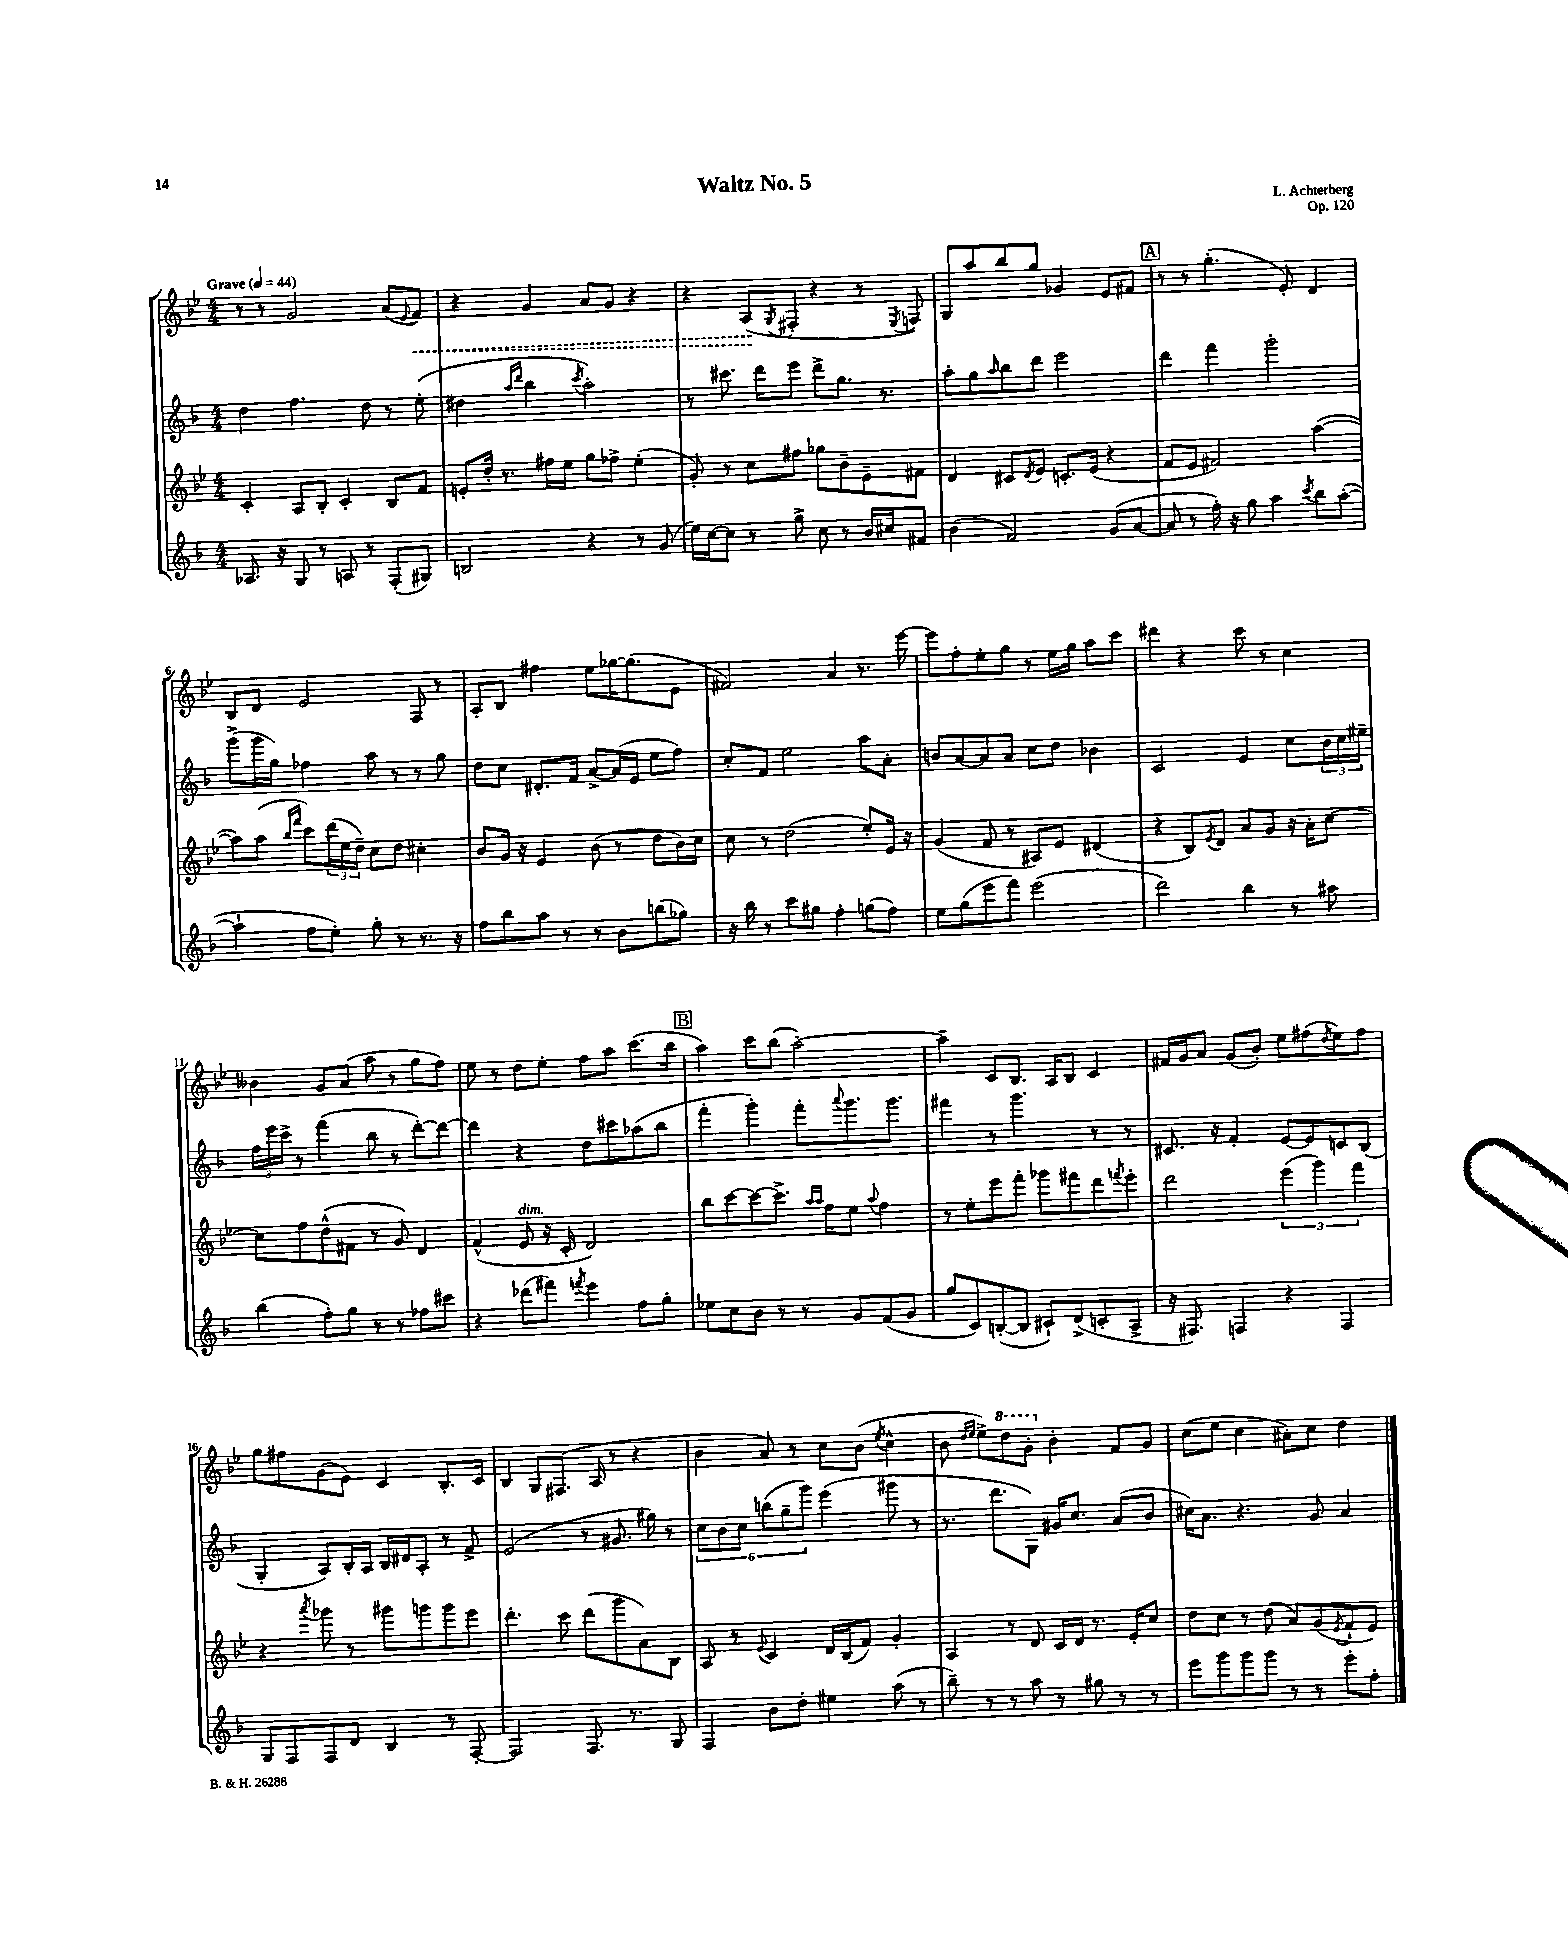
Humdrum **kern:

**kern	**kern	**kern	**kern	**dynam
*part4	*part3	*part2	*part1	*part1
*staff4	*staff3	*staff2	*staff1	*staff1
*clefG2	*clefG2	*clefG2	*clefG2	*
*k[b-]	*k[b-e-]	*k[b-]	*k[b-e-]	*
*M4/4	*M4/4	*M4/4	*M4/4	*
*MM44	*MM44	*MM44	*MM44	*
=1	=1	=1	=1	=1
!	!	!	!LO:TX:a:B:t=Grave	!
8.A-X/	4c'/	4dd\	8r	.
.	.	.	8r	.
16r	.	.	.	.
8G/	8A/L	4.ff\	2g/	.
8r	8B-'/J	.	.	.
8An/	4c'/	.	.	.
8r	.	8dd\	.	.
(8F'/L	8B-/L	8r	(8a/L	.
.	.	.	8qqe-/	.
!	!	!	!	!LO:HP:b
8G#X/J)	8f/J	(8ee'\	8f/J)	<
=2	=2	=2	=2	=2
2Bn/	8en'/L	4dd#X\	4r	.
.	16dd'/Jk	.	.	.
.	8.r	.	.	.
.	.	16qqaa/LL	.	.
.	.	16qqddd/JJ	.	.
.	.	4bb-\	4g/	.
.	16ff#X\LL	.	.	.
.	16ee-\JJ	.	.	.
.	.	8qccc/	.	.
4r	8gg\L	2aa'\)	8a/L	.
.	8ff-X^\J	.	8g/J	.
8r	(4ee-'\	.	4r	.
(8g/	.	.	.	.
=3	=3	=3	=3	=3
16ee\LL)	8g'/)	8r	4r	.
[16cc\J	.	.	.	.
8cc\J]	8r	8.ccc#X\	.	.
8r	8cc\L	.	(8A/L	.
.	.	16ddd\KL	.	.
.	.	.	8qG/	.
8gg^\	8ff#X\J	8eee\J	8F#X'/J	[
8cc\	8gg-X\L	8ddd^\L	4r	.
8r	8b-~\	8.gg\J	.	.
16b-/LL	8e-~\	.	8r	.
16cc#X/J	.	8.r	.	.
.	.	.	8qE-/	.
8f#X/J	8f#X\J	.	8Fn/)	.
=4	=4	=4	=4	=4
(4b-\	4d/	8aa'\L	8G/L	.
.	.	8gg\	8aa/	.
.	.	16qqaa/	.	.
2f/)	8c#X/L	8bb-\	8bb-/	.
.	8qd/	.	.	.
.	8e-/J	8ddd\J	8gg/J	.
.	8.cn'/L	2eee\	4g-X/	.
.	(16e-/Jk	.	.	.
(8g/L	4r	.	8e-/L	.
[8a/J	.	.	8f#X/J	.
!!LO:REH:place=s1:t=A
=5	=5	=5	=5	=5
8a/]	8f/L	4ddd\	8r	.
8r	8e-/J	.	8r	.
16ff'\)	2f#X/)	4fff\	(4.gg'\	.
16r	.	.	.	.
8gg\	.	.	.	.
4aa\	.	2ggg'\	.	.
.	.	.	8e-'/)	.
8qccc/	.	.	.	.
8bb-\L	([4aa\	.	4d/	.
([8aa'\J	.	.	.	.
!!LO:LB:g=z
=6	=6	=6	=6	=6
4aa`\]	8aa\L])	(8ggg^\L	8B-/L	.
.	(8aa\J	16ggg\L	8d/J	.
.	.	16gg\JJ)	.	.
.	16qqbb-/LL	.	.	.
.	16qqfff/JJ	.	.	.
8ff\L	8ccc\L)	4ff-X\	2e-/	.
8ee'\J)	(24ddd\L	.	.	.
.	24ee-\	.	.	.
.	24dd~\JJ)	.	.	.
8gg'\	8cc\L	8aa\	.	.
8r	8dd\J	8r	.	.
8.r	4cc#X'\	8r	8F/	.
.	.	8gg\	8r	.
16r	.	.	.	.
=7	=7	=7	=7	=7
8ff\L	8b-/L	8dd\L	8A'/L	.
8bb-\	16g/Jk	8cc\J	8B-/J	.
.	16r	.	.	.
8aa\J	4e-/	8.d#X'/L	4ff#X\	.
8r	.	.	.	.
.	.	16f/Jk	.	.
8r	(8b-\	[8a^/L	8ee-\L	.
8b-\L	8r	(16a/L]	[16gg-X\K	.
.	.	16e/JJ	(8.gg-\]	.
(8bbn\	8dd\L	8ee\L	.	.
8gg-X\J)	16b-\L)	8ff\J)	8e-\J	.
.	16cc\JJ	.	.	.
=8	=8	=8	=8	=8
16r	8cc\	8cc'/L	2f#X/)	.
16bb-\	.	.	.	.
8r	8r	8f/J	.	.
8ccc\L	(2dd\	2ee\	.	.
8gg#X\J	.	.	.	.
4ff'\	.	.	4a/	.
(8ggn\L	8ee-'/L)	8aa\L	8.r	.
8ff\J)	16e-/Jk	8a'\J	.	.
.	16r	.	[16eee-\	.
=9	=9	=9	=9	=9
8ee\L	(4g/	8bn/L	8eee-\L]	.
(8gg\	.	[8a/	8ff'\	.
8eee\	8f/	8a/]	8ee-'\	.
8fff\J)	8r	8a/J	8gg\J	.
(2eee\	8A#X/L)	8cc\L	8r	.
.	8e-/J	8dd\J	16ee-\LL	.
.	.	.	16gg\JJ	.
.	(4d#X/	4b-X\	8aa\L	.
.	.	.	8ccc\J	.
=10	=10	=10	=10	=10
2ddd\)	4r	2c/	4ddd#X\	.
.	8B-/L)	.	4r	.
.	8qe-/	.	.	.
.	8d/J	.	.	.
4bb-\	8a/L	4e/	8ccc\	.
.	8g/J	.	8r	.
8r	16r	8cc\L	4cc\	.
.	16a'\KL	.	.	.
8aa#X\	[8cc\J	24b-\L	.	.
.	.	24cc\	.	.
.	.	24ee#X~\JJ	.	.
!!LO:LB:g=z
=11	=11	=11	=11	=11
(4bb-\	8cc\L]	24ff\LL	4b--X\	.
.	.	24eee\	.	.
.	.	24ccc^\JJ	.	.
.	8ff\	8r	.	.
8ff'\L)	(8dd^^\	(4fff\	8g/L	.
8gg\J	8f#X\J	.	(8a/J	.
8r	8r	8bb-\	8aa\	.
8r	8g/)	8r	8r	.
8ff-X\L	4d/	[8ddd'\L)	8gg\L	.
8ccc#X\J	.	8ddd\J_	8ff\J)	.
=12	=12	=12	=12	=12
4r	(4f^^/	4ddd\]	8ee-\	.
.	.	.	8r	.
!	!LO:TX:a:i:t=dim.	!	!	!
(8ddd-X\L	8e-/	4r	8dd\L	.
8fff#X\J)	16r	.	8ee-'\J	.
.	16c'/	.	.	.
8qfffn/	.	.	.	.
4eee\	2d/)	8dd\L	8ff\L	.
.	.	8ccc#X\	8aa\J	.
8ff\L	.	(8aa-X\	(8.ccc\L	.
8gg'\J	.	8bb-\J	.	.
.	.	.	16bb-\Jk	.
!!LO:REH:place=s1:t=B
=13	=13	=13	=13	=13
8ee-X\L	8bb-\L	4fff'\	4aa\)	.
8cc\	[8ccc\	.	.	.
8b-\J	8ccc\_	4ggg'\)	8ccc\L	.
8r	8.ccc^\J]	.	(8bb-\J	.
8r	.	8fff'\L	[2aa'\)	.
.	16qqaa/LL	.	.	.
.	16qqaa/JJ	.	.	.
.	16ff\KL	.	.	.
.	.	8qqaaa/	.	.
8g/L	8ee-\J	8.ggg\	.	.
.	8qqaa/	.	.	.
(8f/	4ff\	.	.	.
.	.	8.ggg\J	.	.
8g/J	.	.	.	.
=14	=14	=14	=14	=14
8gg/L	8r	4fff#X\	4aa~\]	.
8c/)	8ee-'\L	.	.	.
([8Bn'/	8eee-\	8r	8c/L	.
8B/J]	8fff'\J	4.ggg\	8.B-/J	.
8c#X`/L)	8ggg-X\L	.	.	.
.	.	.	16A/KL	.
(8d^/	8fff#X\	.	8B-/J	.
8cn'/	8ddd\	8r	4c/	.
.	8qfffn/	.	.	.
8A^/J	8eee-'\J	8r	.	.
=15	=15	=15	=15	=15
16r	2ddd\	8.c#X/	16f#X/LL	.
8.F#X/)	.	.	16g/J	.
.	.	.	8a/J	.
.	.	16r	.	.
4Fn/	.	4f'/	(8g/L	.
.	.	.	8b-'/J)	.
4r	(6eee-\	[8e/L	8ee-\L	.
.	.	8e/]	(8ff#X\	.
.	6ggg\)	.	.	.
.	.	.	8qdd/	.
4F/	.	8cn/	8ee-\)	.
.	6fff\	.	.	.
.	.	(8B-/J	8ff#\J	.
!!LO:LB:g=z
=16	=16	=16	=16	=16
8G/L	4r	4G'/	8gg\L	.
8F/	.	.	8ff#X\	.
.	8qaaa/	.	.	.
8F/	8ggg-X\	8A/L)	(8g\	.
8d/J	8r	16B-'/L	8e-\J)	.
.	.	16A/JJ	.	.
4B-/	8ggg#X\L	16B-/LL	4c/	.
.	.	16d#X/J	.	.
.	8gggn\	8A'/J	.	.
8r	8ggg\	8r	8.B-'/L	.
[8F'/	8eee-\J	8f^/	.	.
.	.	.	16c/Jk	.
=17	=17	=17	=17	=17
2F/]	4.ddd'\	(2e/	4B-/	.
.	.	.	8G/L	.
.	8ccc\	.	(8.F#X/J	.
8.F/	(8ddd\L	8r	.	.
.	.	.	16A/	.
.	8ggg\	8.g#X/	8r	.
8.r	.	.	.	.
.	8a\)	.	4r	.
.	.	16gg#X\)	.	.
8G/	8B-\J	8r	.	.
=18	=18	=18	=18	=18
4F/	8A/	12cc\L	4b-\	.
.	.	12b-\	.	.
.	8r	.	.	.
.	.	12cc\J	.	.
.	8qqe-/	.	.	.
8b-\L	4c/	(12bbn\L	8a/)	.
.	.	12gg~\	.	.
8dd'\J	.	.	8r	.
.	.	12ggg\J)	.	.
4ee#X\	16d/LL	(4eee\	8cc\L	.
.	(16B-/J	.	.	.
.	8f/J)	.	(8b-\J	.
.	.	.	8qee-/	.
(8aa\	4g'/	8ggg#X\	4cc^^\	.
8r	.	8r	.	.
=19	=19	=19	=19	=19
8bb-~\)	4A/	8.r	8b-\	.
.	.	.	16qqdd/LL	.
.	.	.	16qqee-/JJ	.
8r	.	.	8ee-^\L)	.
.	.	8.ddd\L	.	.
*	*	*	*8va	*
8r	8r	.	8ddd\	.
8aa\	8d/	8G\J)	8gg'\J	.
*	*	*	*X8va	*
8r	16c/LL	16g#X/KL	4b-'\	.
.	16d/JJ	8.cc/J	.	.
8gg#X\	8.r	.	.	.
8r	.	(8a/L	8f/L	.
.	16e-'/KL	.	.	.
8r	8cc/J	8b-/J	8g/J	.
=20	=20	=20	=20	=20
8eee\L	8dd\L	16cc#X\KL)	(8cc\L	.
.	.	8.a\J	.	.
8ggg\	8cc\J	.	8ee-\J	.
8ggg\	8r	4.r	4cc\	.
8ggg\J	(8dd\	.	.	.
8r	8a/L)	.	8a#X'\L)	.
8r	(8g/	8g/	8cc\J	.
.	8qe-/	.	.	.
8eee'\L	8f`/	4a/	4dd\	.
8ff'\J	8e-/J)	.	.	.
==	==	==	==	==
*-	*-	*-	*-	*-
